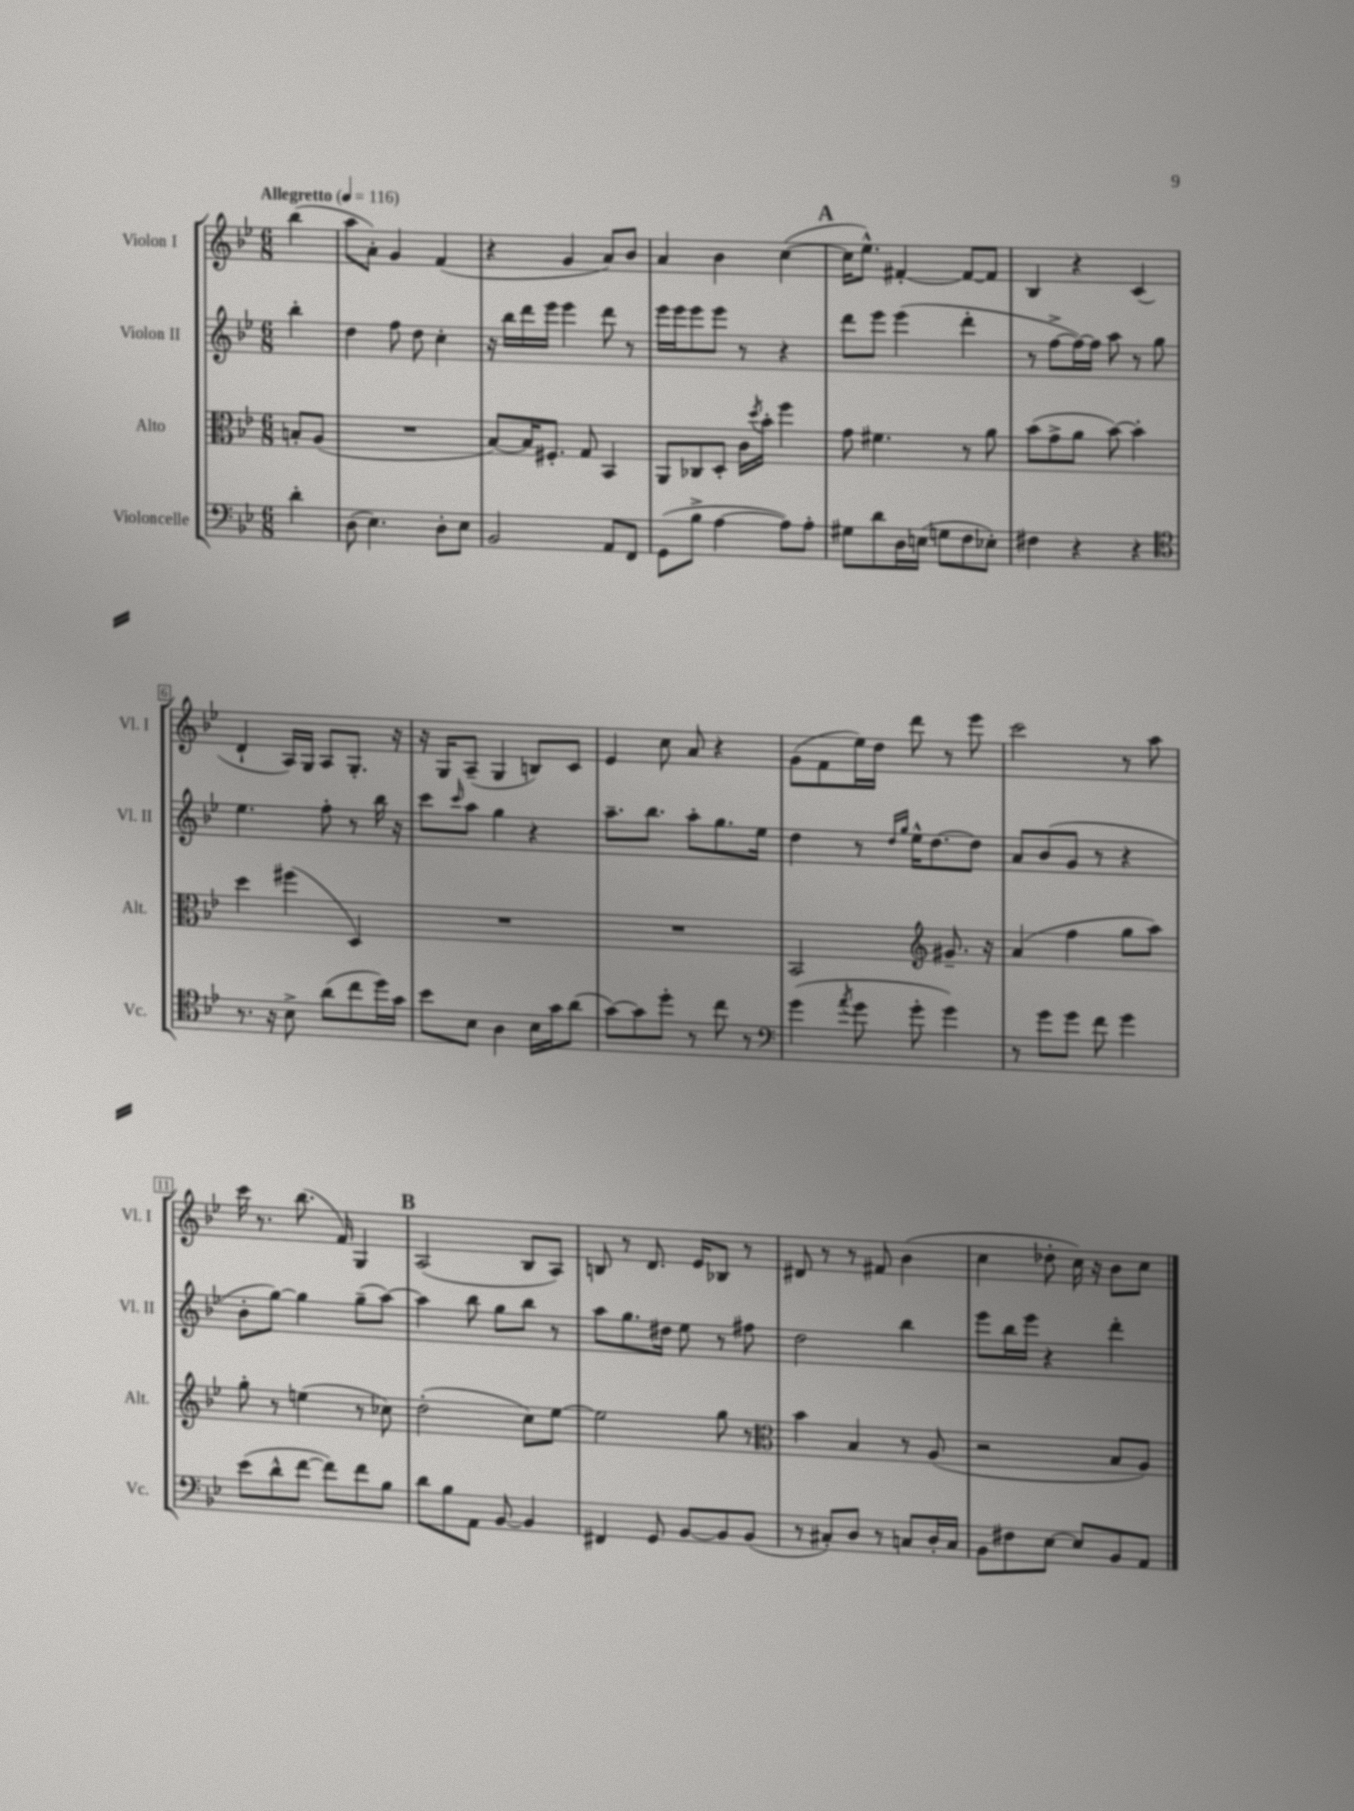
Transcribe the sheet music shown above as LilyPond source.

<<
\new StaffGroup <<
\new Staff = "s0" \with { instrumentName = "Violon I" shortInstrumentName = "Vl. I" } {
    \clef treble \key bes \major \numericTimeSignature \time 6/8 \partial 4 \tempo "Allegretto" 4 = 116
    bes''4( |
    a''8 a'8-.) g'4 f'4( |
    r4 g'4 a'8) bes'8 |
    a'4 bes'4 c''4~( |
    \mark \markup { \bold "A" } c''16 ees''8.-^) fis'4~-. fis'8~ fis'8 |
    bes4 r4 c'4( |
    d'4-! a16) g16 a8 g8.-. r16 |
    r16 g16 a8--( g4 b8) c'8 |
    ees'4 c''8 a'8 r4 |
    g'8( f'8 ees''16) d''16 d'''8 r8 ees'''8 |
    c'''2 r8 a''8 |
    c'''16 r8. bes''8.( f'16) g4 |
    \mark \markup { \bold "B" } a2( bes8 a8) |
    b8 r8 d'8. ees'16 bes8 r8 |
    dis'8 r8 r8 fis'8 bes'4( |
    c''4 des''8-. c''16) r16 bes'8 c''8 \bar "|." |
}
\new Staff = "s1" \with { instrumentName = "Violon II" shortInstrumentName = "Vl. II" } {
    \clef treble \key bes \major \numericTimeSignature \time 6/8 \partial 4
    bes''4-. |
    d''4 f''8 d''8 c''4-. |
    r16 bes''16 d'''16 ees'''16 ees'''4 d'''8 r8 |
    ees'''16 ees'''16 ees'''8 ees'''8 r8 r4 |
    \mark \markup { \bold "A" } d'''8 ees'''8 ees'''4( d'''4-. |
    r8 f''8~-> f''16~) f''16 a''8 r8 g''8 |
    ees''4. f''8-. r8 bes''16 r16 |
    c'''8 \grace { c'''16 } a''8 g''4 r4 |
    a''8.-- bes''8. a''8-. g''8. ees''16 |
    d''4 r8 \grace { d''16 g''16 } ees''16-^ d''8.~ d''8 |
    a'8 bes'8( g'8 r8 r4 |
    bes'8-. g''8~) g''4 g''8--( a''8~) |
    \mark \markup { \bold "B" } a''4 bes''8 g''8 bes''8 r8 |
    a''8 g''8. dis''16 ees''8 r8 fis''8 |
    d''2 bes''4 |
    ees'''8 bes''16 ees'''16 r4 d'''4-. \bar "|." |
}
\new Staff = "s2" \with { instrumentName = "Alto" shortInstrumentName = "Alt." } {
    \clef alto \key bes \major \numericTimeSignature \time 6/8 \partial 4
    b8-. a8( |
    R2. |
    bes8~) bes16 fis8.-. g8 bes,4 |
    a,8 ces8 d8-. c'16 \acciaccatura { d''8 } bes'16-. f''4 |
    \mark \markup { \bold "A" } g'8 fis'4. r8 a'8 |
    bes'8( g'8-> a'8 bes'8~) bes'4-. |
    d''4 fis''4( d4) |
    R2. |
    R2. |
    bes,2 \clef treble gis'8.-- r16 |
    a'4( f''4 g''8 a''8) |
    g''8-. r8 e''4( r8 ces''8) |
    \mark \markup { \bold "B" } d''2-.( c''8) ees''8~ |
    ees''2 g''8 r8 |
    \clef alto bes'4 bes4 r8 a8( |
    r2 bes8 a8) \bar "|." |
}
\new Staff = "s3" \with { instrumentName = "Violoncelle" shortInstrumentName = "Vc." } {
    \clef bass \key bes \major \numericTimeSignature \time 6/8 \partial 4
    d'4-. |
    d8( ees4.) d8-. ees8 |
    bes,2 a,8 f,8 |
    g,8( bes8-> a4~ a8) a8-. |
    \mark \markup { \bold "A" } gis8 d'8 d16 e16( g8 f8 ees8-.) |
    fis4 r4 r4 |
    \clef tenor r8. r16 bes8-> a'8( c''8 d''16) g'16 |
    bes'8 bes8 a4 bes16 g'16 a'8( |
    g'8~) g'8 d''8-. r8 c''8 r8 |
    \clef bass g'4( \acciaccatura { a'8 } g'8 g'8-. g'4) |
    r8 g'8 g'8 f'8 g'4 |
    ees'8( d'8-^ f'8~ f'8) f'8 bes8 |
    \mark \markup { \bold "B" } d'8 bes8 a,8 bes,8~ bes,4 |
    fis,4 g,8 bes,8~ bes,8 bes,8( |
    r8 cis8-.) d8 r8 c8 d16-. c16 |
    bes,8 fis8 ees8~ ees8 bes,8 a,8 \bar "|." |
}
>>
>>
\layout { \context { \Score \override BarNumber.stencil = #(make-stencil-boxer 0.1 0.3 ly:text-interface::print) } }
